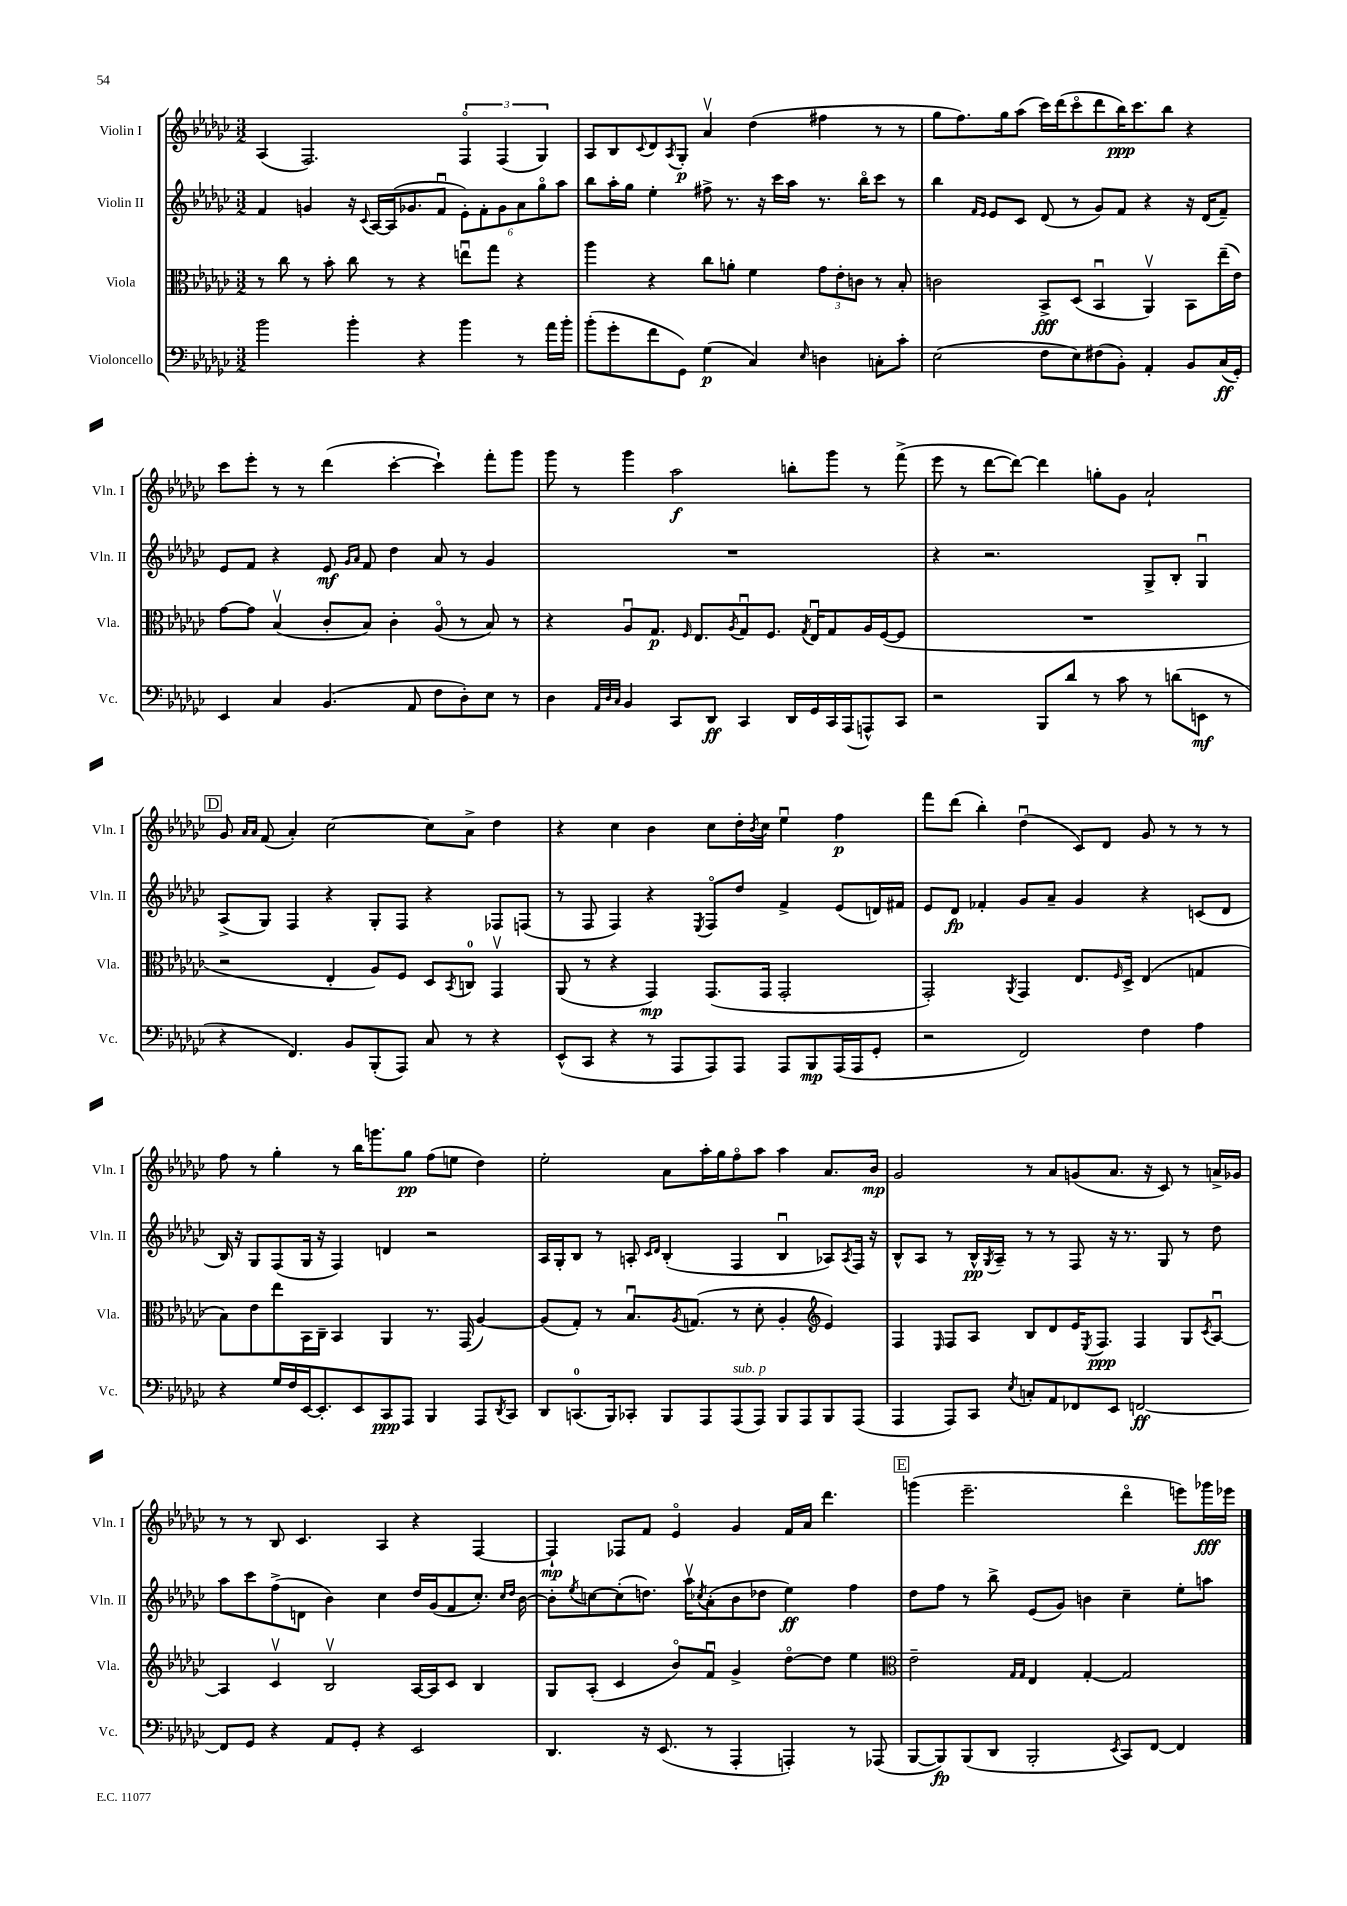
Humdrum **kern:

**kern	**dynam	**kern	**dynam	**kern	**dynam	**kern	**dynam
*part4	*part4	*part3	*part3	*part2	*part2	*part1	*part1
*staff4	*staff4	*staff3	*staff3	*staff2	*staff2	*staff1	*staff1
*I"Violoncello	*	*I"Viola	*	*I"Violin II	*	*I"Violin I	*
*I'Vc.	*	*I'Vla.	*	*I'Vln. II	*	*I'Vln. I	*
*clefF4	*	*clefC3	*	*clefG2	*	*clefG2	*
*k[b-e-a-d-g-c-]	*	*k[b-e-a-d-g-c-]	*	*k[b-e-a-d-g-c-]	*	*k[b-e-a-d-g-c-]	*
*M3/2	*	*M3/2	*	*M3/2	*	*M3/2	*
=117	=117	=117	=117	=117	=117	=117	=117
2b-\	.	8r	.	4f/	.	(4A-/	.
.	.	8cc-\	.	.	.	.	.
.	.	8r	.	4gn/	.	2.F/)	.
.	.	8b-'\	.	.	.	.	.
4b-'\	.	8cc-\	.	16r	.	.	.
.	.	.	.	8qqc-/	.	.	.
.	.	.	.	[16A-/LL	.	.	.
.	.	8r	.	(16A-/J]	.	.	.
.	.	.	.	8.g-X/	.	.	.
4r	.	4r	.	.	.	.	.
.	.	.	.	8fu/J	.	.	.
4b-\	.	8eenu\L	.	12e-'\L)	.	6F/	.
.	.	.	.	12f'\	.	.	.
.	.	8gg-\J	.	.	.	.	.
.	.	.	.	12g-\	.	(6F/	.
8r	.	4r	.	12a-\	.	.	.
.	.	.	.	12gg-\	.	6G-/)	.
16a-\LL	.	.	.	.	.	.	.
.	.	.	.	12aa-\J	.	.	.
16b-'\JJ	.	.	.	.	.	.	.
=118	=118	=118	=118	=118	=118	=118	=118
(8b-'\L	.	4aa-\	.	8bb-\L	.	8A-/L	.
8g-'\	.	.	.	16aa-'\L	.	8B-/	.
.	.	.	.	16gg-\JJ	.	.	.
.	.	.	.	.	.	8qqc-/	.
8f\	.	4r	.	4ee-'\	.	8d-/	.
.	.	.	.	.	.	8qA-/	.
8GG-\J)	.	.	.	.	.	8G-'/J	p
(4G-\	p	8cc-\L	.	8ff#X^\	.	4a-v/	.
.	.	8an'\J	.	8.r	.	.	.
4C-/)	.	4f\	.	.	.	(4dd-\	.
.	.	.	.	16r	.	.	.
.	.	.	.	16ccc-\LL	.	.	.
.	.	.	.	16aa-\JJ	.	.	.
16qqE-/	.	.	.	.	.	.	.
4Dn\	.	12g-\L	.	8.r	.	4ff#X\	.
.	.	12e-'\	.	.	.	.	.
.	.	12cn\J	.	.	.	.	.
.	.	.	.	16bb-\KL	.	.	.
8Cn'\L	.	8r	.	8ccc-\J	.	8r	.
8c-'\J	.	8B-'/	.	8r	.	8r	.
=119	=119	=119	=119	=119	=119	=119	=119
(2E-\	.	2cn\	.	4bb-\	.	8gg-\L	.
.	.	.	.	.	.	8.ff\)	.
.	.	.	.	16qqf/LL	.	.	.
.	.	.	.	16qqe-/JJ	.	.	.
.	.	.	.	8e-/L	.	.	.
.	.	.	.	.	.	16gg-\k	.
.	.	.	.	8c-/J	.	(8aa-\J	.
8F\L	.	8BB-^/L	fff	(8d-/	.	16ccc-\LL)	.
.	.	.	.	.	.	(16ddd-\J	.
8E-\)	.	(8D-/J	.	8r	.	8ccc-\	.
(8F#X\	.	4BB-u/	.	8g-/L)	.	8ddd-\	.
8BB-'\J)	.	.	.	8f/J	.	16bb-\K)	ppp
.	.	.	.	.	.	8.ccc-\	.
4AA-'/	.	4AA-v/)	.	4r	.	.	.
.	.	.	.	.	.	8bb-\J	.
8BB-/L	.	8BB-\L	.	16r	.	4r	.
.	.	.	.	(16d-/KL	.	.	.
(16C-/L	ff	(16ee-~\L	.	8f~/J)	.	.	.
16GG-'/JJ)	.	16e-\JJ)	.	.	.	.	.
!!LO:LB:g=z
=120	=120	=120	=120	=120	=120	=120	=120
4EE-/	.	[8g-\L	.	8e-/L	.	8ccc-\L	.
.	.	8g-\J]	.	8f/J	.	8eee-'\J	.
4C-/	.	(4B-v/	.	4r	.	8r	.
.	.	.	.	.	.	8r	.
(4.BB-/	.	8c-'/L	.	8e-/	mf	(4ddd-\	.
.	.	.	.	16qqg-/LL	.	.	.
.	.	.	.	16qqa-/JJ	.	.	.
.	.	8B-/J)	.	8f/	.	.	.
.	.	4c-'\	.	4dd-\	.	[4ccc-'\	.
8AA-/	.	.	.	.	.	.	.
8F\L	.	(8A-/	.	8a-/	.	4ccc-`\])	.
8D-'\)	.	8r	.	8r	.	.	.
8E-\J	.	8B-/)	.	4g-/	.	8fff'\L	.
8r	.	8r	.	.	.	8ggg-\J	.
=121	=121	=121	=121	=121	=121	=121	=121
4D-\	.	4r	.	1.r	.	8ggg-\	.
.	.	.	.	.	.	8r	.
32qqAA-/LLL	.	.	.	.	.	.	.
32qqD-/	.	.	.	.	.	.	.
32qqC-/JJJ	.	.	.	.	.	.	.
4BB-/	.	8A-u/L	.	.	.	4ggg-\	.
.	.	8.G-/J	p	.	.	.	.
8CC-/L	.	.	.	.	.	2aa-\	f
.	.	16qqF/	.	.	.	.	.
.	.	8.E-/L	.	.	.	.	.
8DD-/J	ff	.	.	.	.	.	.
.	.	8qA-/	.	.	.	.	.
4CC-/	.	8G-u/	.	.	.	.	.
.	.	8.F/J	.	.	.	.	.
16DD-/LL	.	.	.	.	.	8bbn'\L	.
.	.	8qG-/	.	.	.	.	.
16GG-/	.	16E-u/KL	.	.	.	.	.
16CC-/	.	8G-/	.	.	.	8ggg-\J	.
(16AAA-/J	.	.	.	.	.	.	.
8AAAn^^/)	.	16A-/L	.	.	.	8r	.
.	.	([16F/J	.	.	.	.	.
8CC-/J	.	8F/J]	.	.	.	(8fff^\	.
=122	=122	=122	=122	=122	=122	=122	=122
2r	.	1.r	.	4r	.	8eee-\	.
.	.	.	.	.	.	8r	.
.	.	.	.	2.r	.	[8ddd-\L	.
.	.	.	.	.	.	8ddd-\J_)	.
8BBB-/L	.	.	.	.	.	4ddd-\]	.
8d-/J	.	.	.	.	.	.	.
8r	.	.	.	.	.	8ggn'\L	.
8c-\	.	.	.	.	.	8g-\J	.
8r	.	.	.	8G-^/L	.	2a-`/	.
(8dn\L	.	.	.	8B-'/J	.	.	.
8EEn\J	mf	.	.	4G-u/	.	.	.
8r	.	.	.	.	.	.	.
!!LO:LB:g=z
!!LO:REH:place=s1:t=D
=123	=123	=123	=123	=123	=123	=123	=123
4r	.	2r	.	(8A-^/L	.	8g-/	.
.	.	.	.	.	.	16qqa-/LL	.
.	.	.	.	.	.	16qqa-/JJ	.
.	.	.	.	8G-/J)	.	(8f/	.
4.FF/)	.	.	.	4F/	.	4a-'/)	.
.	.	4E-'/	.	4r	.	[2cc-\	.
8BB-/L	.	.	.	.	.	.	.
(8BBB-'/	.	8A-/L)	.	8G-'/L	.	.	.
8AAA-/J)	.	8F/J	.	8F/J	.	.	.
8C-/	.	8D-/L	.	4r	.	8cc-\L]	.
.	.	8qBB-/	.	.	.	.	.
8r	.	8Cn/J	.	.	.	8a-^\J	.
4r	.	4GG-v/	.	8F-X/L	.	4dd-\	.
.	.	.	.	(8Fn/J	.	.	.
=124	=124	=124	=124	=124	=124	=124	=124
(8EE-^^/L	.	(8AA-/	.	8r	.	4r	.
8CC-/J	.	8r	.	8F/	.	.	.
4r	.	4r	.	4F/)	.	4cc-\	.
8r	.	4GG-/)	mp	4r	.	4b-\	.
8AAA-/L	.	.	.	.	.	.	.
.	.	.	.	8qE-/	.	.	.
8AAA-/)	.	(8.GG-/L	.	8F/L	.	8cc-\L	.
8AAA-/J	.	.	.	8dd-/J	.	16dd-'\L	.
.	.	.	.	.	.	8qb-/	.
.	.	16GG-/Jk	.	.	.	16cc-\JJ	.
8AAA-/L	.	2GG-'/	.	4f^/	.	4ee-u\	.
8BBB-/	mp	.	.	.	.	.	.
(16AAA-/L	.	.	.	(8e-/L	.	4ff\	p
16AAA-/J	.	.	.	.	.	.	.
8GG-'/J	.	.	.	16dn/L)	.	.	.
.	.	.	.	16f#X/JJ	.	.	.
=125	=125	=125	=125	=125	=125	=125	=125
2r	.	2GG-'/)	.	8e-/L	.	8fff\L	.
.	.	.	.	8d-/J	fp	(8ddd-\J	.
.	.	.	.	4f-X'/	.	4bb-'\)	.
.	.	8qAA-/	.	.	.	.	.
2FF/)	.	4GG-/	.	8g-/L	.	(4dd-u\	.
.	.	.	.	8a-~/J	.	.	.
.	.	8.E-/L	.	4g-/	.	8c-/L)	.
.	.	.	.	.	.	8d-/J	.
.	.	16qqF/	.	.	.	.	.
.	.	16D-^/Jk	.	.	.	.	.
4F\	.	(4E-/	.	4r	.	8g-/	.
.	.	.	.	.	.	8r	.
4A-\	.	4Gn/	.	(8cn/L	.	8r	.
.	.	.	.	8d-/J	.	8r	.
!!LO:LB:g=z
=126	=126	=126	=126	=126	=126	=126	=126
4r	.	8B-\L)	.	16B-/)	.	8ff\	.
.	.	.	.	16r	.	.	.
.	.	8e-\	.	8G-/L	.	8r	.
16G-/LL	.	8ee-\	.	(8F/	.	4gg-'\	.
16F/	.	.	.	.	.	.	.
[16EE-/J	.	16BB-\L	.	16G-/Jk	.	.	.
8.EE-'/]	.	16C-~\JJ	.	16r	.	.	.
.	.	4BB-/	.	4F/)	.	8r	.
8EE-/	.	.	.	.	.	16bb-\KL	.
.	.	.	.	.	.	8.gggn\	.
8CC-/	ppp	4AA-/	.	4dn/	.	.	.
8AAA-/J	.	.	.	.	.	8gg-\J	pp
4BBB-/	.	8.r	.	2r	.	(8ff\L	.
.	.	.	.	.	.	8een\J	.
.	.	(16GG-/	.	.	.	.	.
8AAA-/L	.	[4A-/)	.	.	.	4dd-\)	.
8qDD-/	.	.	.	.	.	.	.
8CC-/J	.	.	.	.	.	.	.
=127	=127	=127	=127	=127	=127	=127	=127
8DD-/L	.	(8A-/L]	.	16A-/LL	.	2ee-'\	.
.	.	.	.	16G-'/J	.	.	.
(8.CCn/	.	8G-'/J)	.	8B-/J	.	.	.
.	.	8r	.	8r	.	.	.
16BBB-/k)	.	.	.	.	.	.	.
8CC-X'/J	.	8.B-u/L	.	8An'/	.	.	.
.	.	.	.	16qqc-/LL	.	.	.
.	.	.	.	16qqd-/JJ	.	.	.
8BBB-/L	.	.	.	(4B-'/	.	8a-\L	.
.	.	8qA-/	.	.	.	.	.
.	.	(8.Gn/J	.	.	.	.	.
8AAA-/	.	.	.	.	.	16aa-'\L	.
.	.	.	.	.	.	16gg-\J	.
!LO:TX:a:i:t=sub. p	!	!	!	!	!	!	!
(8AAA-/	.	8r	.	4F/	.	8ff\	.
8AAA-/J)	.	8d-'\	.	.	.	8aa-\J	.
8BBB-/L	.	4A-'/	.	4B-u/	.	4aa-\	.
8AAA-/	.	.	.	.	.	.	.
*	*	*clefG2	*	*	*	*	*
8BBB-/	.	4e-/)	.	8A-X/L)	.	8.a-/L	.
.	.	.	.	8qA-/	.	.	.
(8AAA-/J	.	.	.	16F/Jk	.	.	.
.	.	.	.	16r	.	16b-/Jk	mp
=128	=128	=128	=128	=128	=128	=128	=128
4AAA-/	.	4F/	.	8B-^^/L	.	2g-/	.
.	.	.	.	8A-/J	.	.	.
.	.	16qqE-/	.	.	.	.	.
8AAA-/L)	.	8F/L	.	8r	.	.	.
8CC-/J	.	8A-/J	.	16B-^^/LL	pp	.	.
.	.	.	.	8qG-/	.	.	.
.	.	.	.	16A-~/JJ	.	.	.
8qE-/	.	.	.	.	.	.	.
8Cn'/L	.	8B-/L	.	8r	.	8r	.
8AA-/	.	8d-/	.	8r	.	8a-/L	.
8FF-X/	.	16e-/K	.	8F/	.	(8gn/	.
.	.	8qE-/	.	.	.	.	.
.	.	8.F/J	ppp	.	.	.	.
8EE-/J	.	.	.	16r	.	8.a-/J	.
.	.	.	.	8.r	.	.	.
[2FFn/	ff	4F/	.	.	.	.	.
.	.	.	.	.	.	16r	.
.	.	.	.	8G-/	.	8c-/)	.
.	.	8G-/L	.	8r	.	8r	.
.	.	8qc-/	.	.	.	.	.
.	.	[8A-u/J	.	8dd-\	.	16an^/LL	.
.	.	.	.	.	.	16g-X/JJ	.
!!LO:LB:g=z
=129	=129	=129	=129	=129	=129	=129	=129
8FF/L]	.	4A-/]	.	8aa-\L	.	8r	.
8GG-/J	.	.	.	8ccc-\	.	8r	.
4r	.	4c-v/	.	(8ff^\	.	8B-/	.
.	.	.	.	8dn\J	.	4.c-/	.
8AA-/L	.	2B-v/	.	4b-\)	.	.	.
8GG-'/J	.	.	.	.	.	.	.
4r	.	.	.	4cc-\	.	4A-/	.
2EE-/	.	[16A-/LL	.	16dd-/LL	.	4r	.
.	.	16A-/J]	.	(16g-/J	.	.	.
.	.	8c-/J	.	8f/	.	.	.
.	.	4B-/	.	8.cc-'/J)	.	[4F/	.
.	.	.	.	16qqcc-/LL	.	.	.
.	.	.	.	16qqdd-/JJ	.	.	.
.	.	.	.	[16b-\	.	.	.
=130	=130	=130	=130	=130	=130	=130	=130
4.DD-/	.	8G-/L	.	8b-'\L]	.	4F`/]	mp
.	.	.	.	8qee-/	.	.	.
.	.	(8A-'/J	.	[8ccn\	.	.	.
.	.	4c-/	.	(8cc'\]	.	8F-X/L	.
16r	.	.	.	8.ddn\J)	.	8f/J	.
(8.EE-/	.	.	.	.	.	.	.
.	.	8b-/L)	.	.	.	4e-/	.
.	.	.	.	16aa-v\KL	.	.	.
.	.	.	.	8qcc-X/	.	.	.
8r	.	8fu/J	.	(8a-'\	.	.	.
4AAA-'/	.	4g-^/	.	8b-\	.	4g-/	.
.	.	.	.	8dd-X\J	.	.	.
4AAAn'/)	.	[8dd-\L	.	4ee-\)	ff	16f/LL	.
.	.	.	.	.	.	16a-/JJ	.
.	.	8dd-\J]	.	.	.	4.ddd-\	.
8r	.	4ee-\	.	4ff\	.	.	.
(8AAA-X/	.	.	.	.	.	.	.
!!LO:REH:place=s1:t=E
=131	=131	=131	=131	=131	=131	=131	=131
*	*	*clefC3	*	*	*	*	*
[8BBB-/L	.	2e-~\	.	8dd-\L	.	(4gggn\	.
8BBB-/])	fp	.	.	8ff\J	.	.	.
(8BBB-/	.	.	.	8r	.	2.eee-~\	.
8DD-/J	.	.	.	8bb-^\	.	.	.
.	.	16qqG-/LL	.	.	.	.	.
.	.	16qqG-/JJ	.	.	.	.	.
2BBB-'/	.	4E-/	.	(8e-/L	.	.	.
.	.	.	.	8g-/J)	.	.	.
.	.	[4G-'/	.	4bn\	.	.	.
8qEE-/	.	.	.	.	.	.	.
8CC-/L)	.	2G-/]	.	4cc-~\	.	4ddd-\	.
[8FF/J	.	.	.	.	.	.	.
4FF/]	.	.	.	8ee-'\L	.	8eeen\L)	.
.	.	.	.	8aan\J	.	16ggg-X\L	fff
.	.	.	.	.	.	16eee-X\JJ	.
==	==	==	==	==	==	==	==
*-	*-	*-	*-	*-	*-	*-	*-
